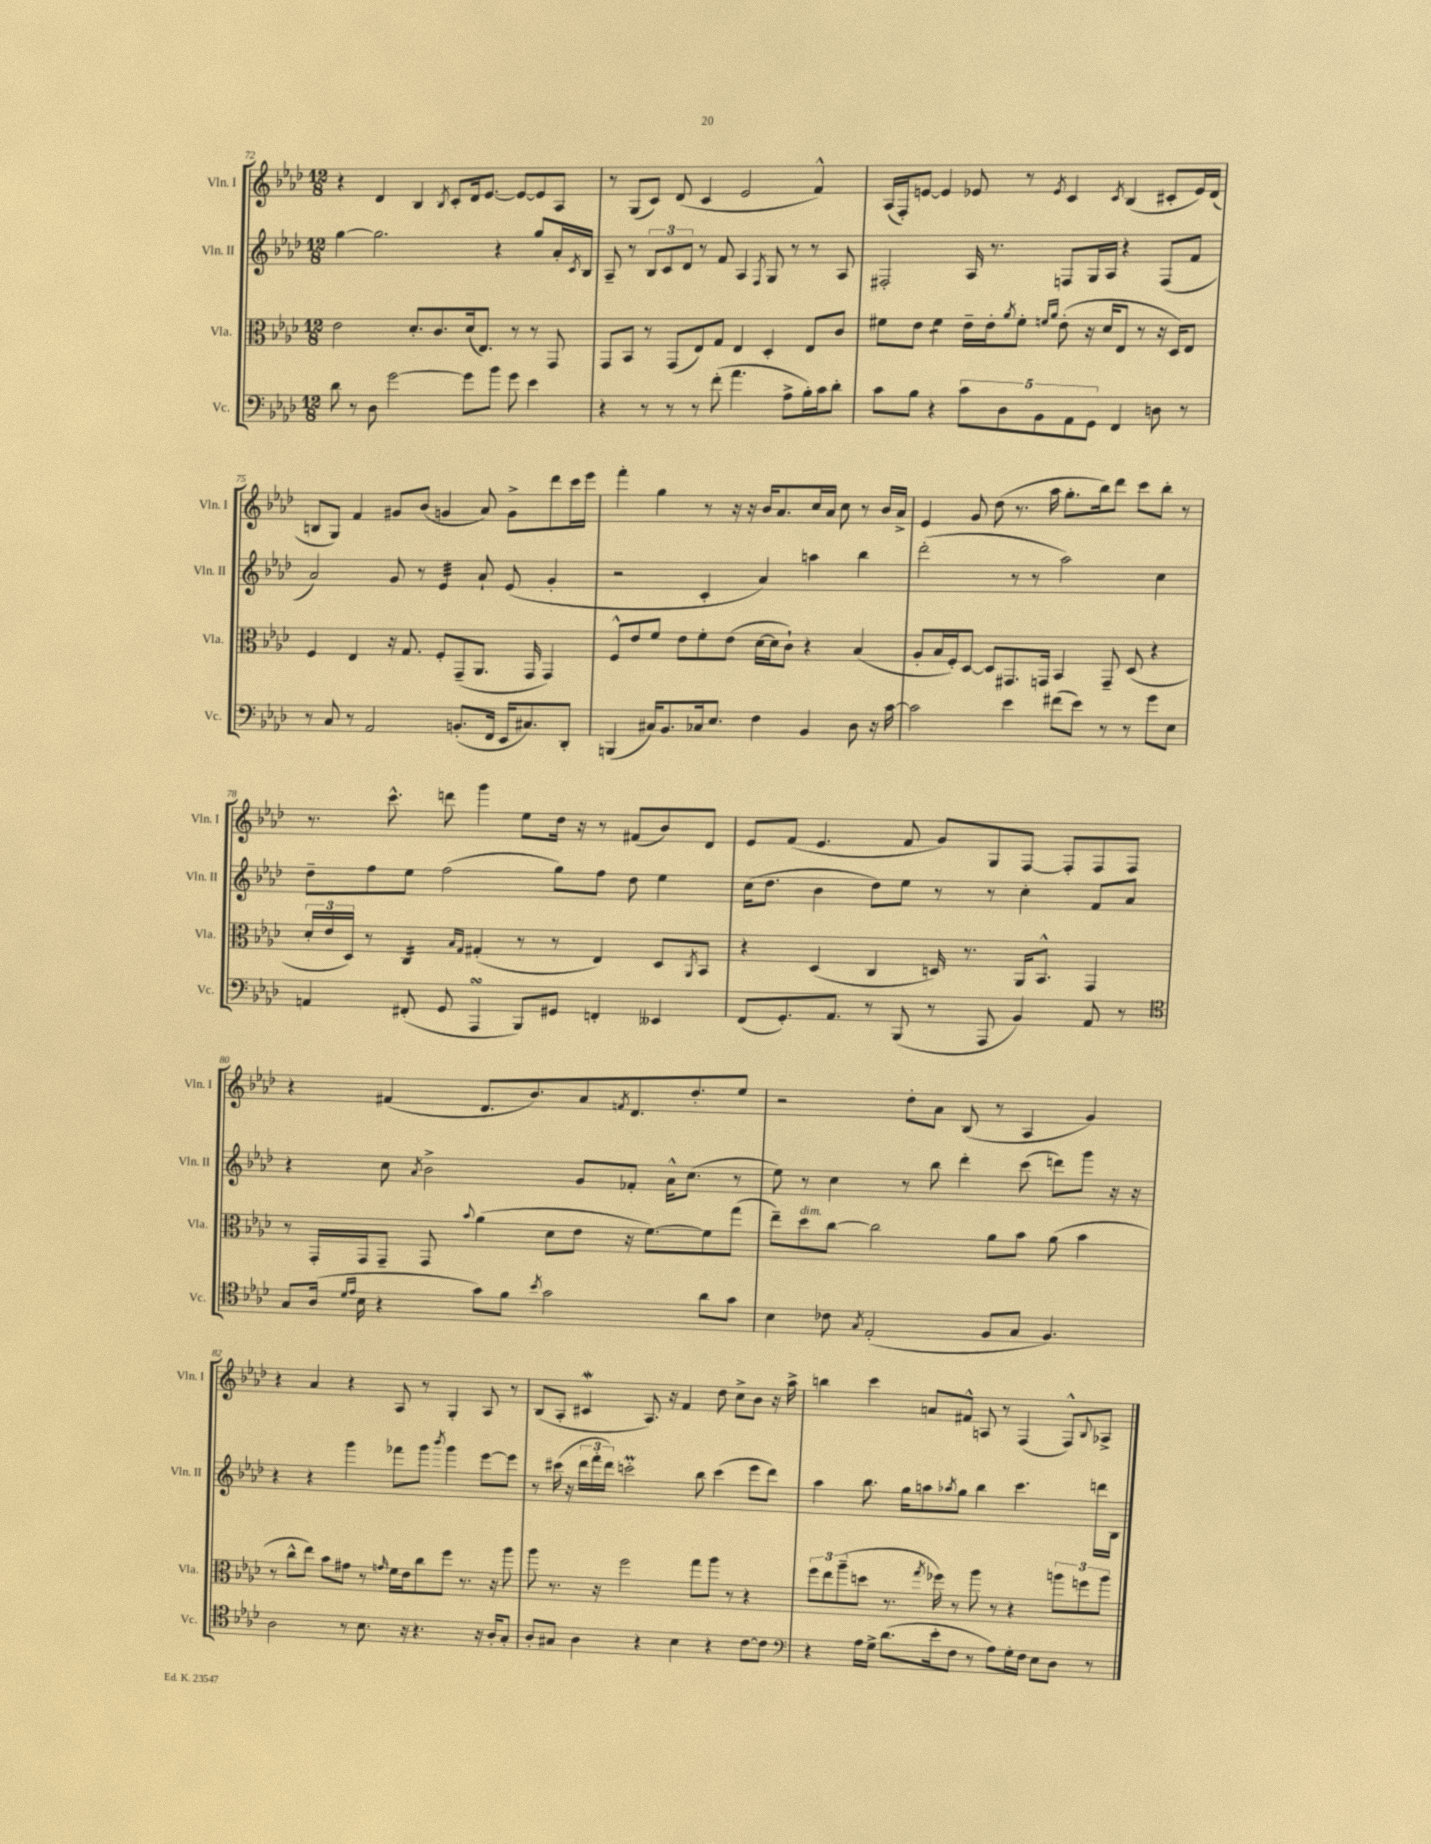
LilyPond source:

<<
\new StaffGroup <<
\new Staff = "s0" \with { instrumentName = "Vln. I" shortInstrumentName = "Vln. I" } {
    \clef treble \key aes \major \numericTimeSignature \time 12/8
    r4 des'4 bes4 \acciaccatura { bes8 } c'8-. des'16 ees'8.~ ees'8~ ees'8 aes8 |
    r8 g8( c'8) des'8( c'4 ees'2 f'4-^) |
    aes16( f16-.) e'8~ e'4 ees'8 r8 \acciaccatura { ees'8 } c'4 \acciaccatura { c'8 } bes4( cis'8-. ees'16) des'16( |
    b8 g8) f'4 gis'8 bes'8( g'4 aes'8) g'8-> des'''8 c'''16 ees'''16 |
    f'''4-. g''4 r8 r16 r16 bes'16 aes'8. c''16 aes'16 c''8 r8 bes'16 aes'16-> |
    ees'4 g'8 des''8( r8. aes''16 g''8.-. bes''16) des'''8 c'''8 bes''8-. r8 |
    r8. c'''8.-^ d'''8 g'''4 ees''8 des''16 r16 r8 fis'8( bes'8) des'8 |
    ees'8 f'8( ees'4. f'8 g'8) g8 f8~ f8-. f8 f8 |
    r4 fis'4( des'8. bes'8.) aes'8 \acciaccatura { f'8 } des'8. des''8.-. ees''8 |
    r2 des''8-. aes'8 bes8( r8 aes4 g'4) |
    r4 aes'4 r4 aes8 r8 g4-. aes8 r8 |
    bes8( aes8-. cis'4\mordent aes8.) r16 f'4 des''8 c''8-> bes'8 r16 aes''16-> |
    b''4 c'''4 a'8 fis'8-^ a8 r8 f4( f8-^) \appoggiatura { bes8 } aes8-> \bar "|." |
}
\new Staff = "s1" \with { instrumentName = "Vln. II" shortInstrumentName = "Vln. II" } {
    \clef treble \key aes \major \numericTimeSignature \time 12/8
    g''4~ g''2. r4 g''8 aes'16-. \acciaccatura { c'8 } bes16 |
    aes8-- r8 \tuplet 3/2 { bes8 c'8 des'8 } r8 f'8 aes4 \acciaccatura { f8 } g8 r8 r8 aes8 |
    fis2-. aes16 r8. f8 g16 aes16 r4 f8( f'8 |
    aes'2) g'8 r8 ees'4:32 aes'8-! ees'8( g'4-. |
    r2 c'4-. aes'4) a''4 bes''4 |
    des'''2-.( r8 r8 aes''2) c''4 |
    des''8-- f''8 ees''8 f''2( g''8) f''8 des''8 ees''4 |
    c''16( des''8. bes'4 des''8) ees''8 r8 r8 c''4-. f'8 aes'8 |
    r4 c''8 \acciaccatura { aes'8 } bes'2-> g'8 fes'8-. aes'16-^ c''8.( r8 |
    ees''8) r8 c''4 r8 bes''8 des'''4-. c'''8( d'''8) g'''8 r16 r16 |
    r4 r4 g'''4 fes'''8 g'''8 \acciaccatura { bes'''8 } g'''4 ees'''8~ ees'''8 |
    r8 cis'''16( r16 \tuplet 3/2 { des'''16 f'''16-. des'''16) } c'''2-.\prall bes''8 c'''4( ees'''8 des'''8) |
    aes''4 bes''8. g''16 a''8 \acciaccatura { aes''8 } g''8 bes''4 c'''4. d'''16 bes16 \bar "|." |
}
\new Staff = "s2" \with { instrumentName = "Vla." shortInstrumentName = "Vla." } {
    \clef alto \key aes \major \numericTimeSignature \time 12/8
    ees'2 des'8.-. c'8. des'16( ees8.) r8 r8 g,8 |
    g,8 bes,8 r8 g,8( ees8) g8 ees4 des4-. ees8 c'8 |
    fis'8 ees'8 fis'4:8 ees'16-- ees'16-. \acciaccatura { aes'8 } fis'8-. \grace { f'16 aes'16 } ees'8-.( r16 des'16 ees8 r8 r16 des16) ees8 |
    f4 ees4 r16 g8. f8-. g,8--( aes,8. g,16 g,4) |
    f8-^ ees'8 f'8 ees'8 f'8-. ees'8( des'16~ des'16 c'8-!) r4 bes4( |
    aes8-. bes16 f16-.) des8~ des8 gis,8. g,16 bes,4 g,8-- des8( r4 |
    \tuplet 3/2 { des'16-. ees'16 des16) } r8 c4:16 \grace { bes16 g16 } gis4-.( r8 r8 ees4) des8 \acciaccatura { aes,8 } bes,8 |
    r4 des4( c4 d16) r8. aes,16 bes,8.-^ g,4 |
    r8 g,16-. g,16 g,8-- g,8 \appoggiatura { bes'8 } aes'4( des'8 ees'8 r16 f'8.~) f'8 g''8( |
    ees''8--) des''8^\markup { \italic "dim." } c''8~ c''2 aes'8 bes'8 aes'8( bes'4 |
    r8 c''8-^ ees''8) bes'8 gis'8 r8 \grace { g'16 } f'16 ees'16 c''8 f''8 r8. r16 aes''8 |
    aes''8 r8. r16 f''2 g''8 aes''8 r8 r4 |
    \tuplet 3/2 { f''8 ees''8 aes''8--( } d''8 r8. \acciaccatura { g''8 } fes''16) r8 aes''8 r8 r4 \tuplet 3/2 { a''8 f''8 a''8 } \bar "|." |
}
\new Staff = "s3" \with { instrumentName = "Vc." shortInstrumentName = "Vc." } {
    \clef bass \key aes \major \numericTimeSignature \time 12/8
    des'8 r8 des8 g'2~ g'8 bes'8 g'8 ees'4 |
    r4 r8 r8 r8 f'8-.( aes'4. aes8-> bes16-.) c'16 des'8-. |
    c'8 bes8 r4 \tuplet 5/4 { c'8 des8 bes,8 aes,8 g,8 } f,4 d8 r8 |
    r8 c8 r8 aes,2 b,8.-.( f,16 ees,16 cis8.) des,8-. |
    b,,4( cis16) bes,8. ces16 ees8. f4 bes,4 des8 r16 c'16~ |
    c'2 ees'4 fis'8( ees'8) r8 r8 g'8 ees8 |
    a,4 fis,8-.( g,8 aes,,4\turn bes,,8) gis,8 f,4-. eeses,4 |
    f,8( g,8.-.) aes,8. r8 bes,,8( r8 aes,,8 bes,4) aes,8 r8 |
    \clef tenor g8 aes16( \grace { des'16 ees'16 } bes16 r4 g'8) f'8 \acciaccatura { bes'8 } g'2 aes'8 g'8 |
    bes4 ces'8 \acciaccatura { g8 } ees2-.( f8 g8 f4.) |
    aes2 r8 bes8. r16 r4. r16 aes16-. g8-. |
    aes8-. gis8 aes4 r4 bes4 r4 c'8~ c'8 |
    \clef bass r4 aes16 g16-> des'8.( ees'16-. f8 r8 aes8) g16-. f16 ees8 des8 r8 \bar "|." |
}
>>
>>
\layout { \context { \Score currentBarNumber = #72 } }
